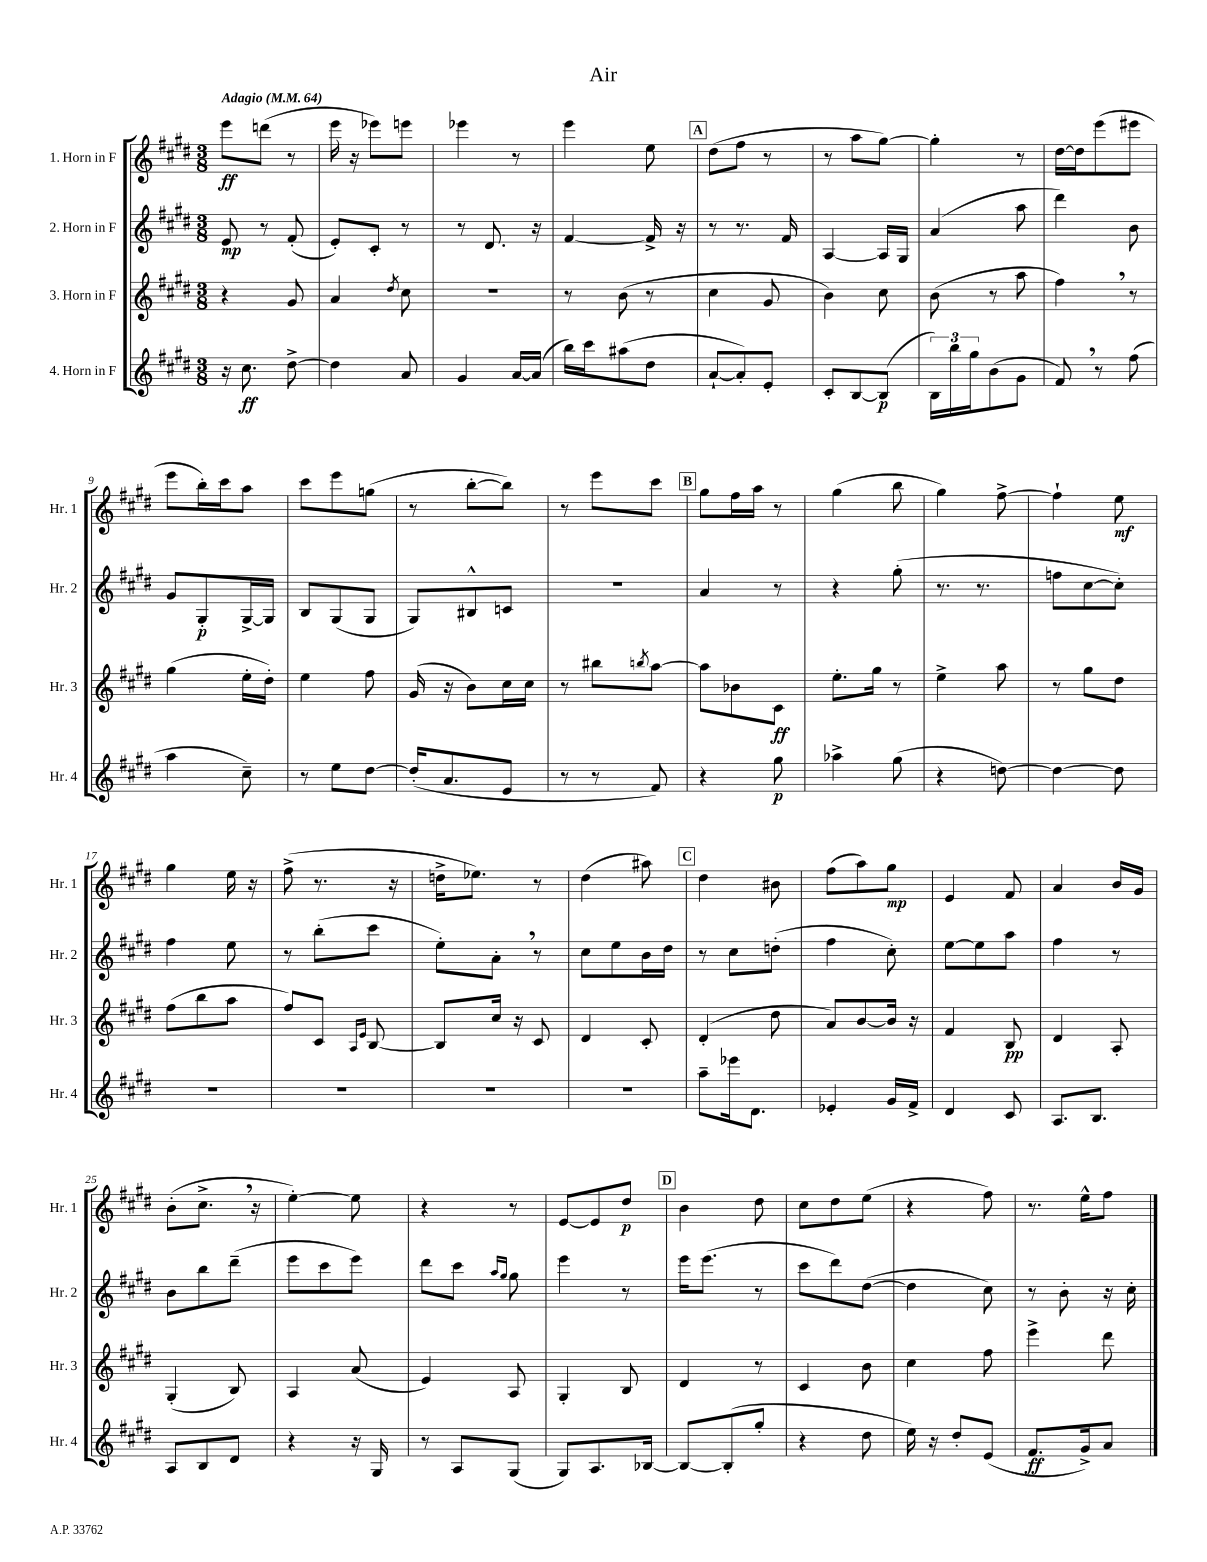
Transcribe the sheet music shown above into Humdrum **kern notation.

**kern	**dynam	**kern	**dynam	**kern	**dynam	**kern	**dynam
*part4	*part4	*part3	*part3	*part2	*part2	*part1	*part1
*staff4	*staff4	*staff3	*staff3	*staff2	*staff2	*staff1	*staff1
*I"4. Horn in F	*	*I"3. Horn in F	*	*I"2. Horn in F	*	*I"1. Horn in F	*
*I'Hr. 4	*	*I'Hr. 3	*	*I'Hr. 2	*	*I'Hr. 1	*
*clefG2	*	*clefG2	*	*clefG2	*	*clefG2	*
*k[f#c#g#d#]	*	*k[f#c#g#d#]	*	*k[f#c#g#d#]	*	*k[f#c#g#d#]	*
*M3/8	*	*M3/8	*	*M3/8	*	*M3/8	*
*MM64	*	*MM64	*	*MM64	*	*MM64	*
=1	=1	=1	=1	=1	=1	=1	=1
!	!	!	!	!	!	!LO:TX:a:B:t=Adagio	!
16r	.	4r	.	8e/	mp	8eee\L	ff
8.cc#\	ff	.	.	.	.	.	.
.	.	.	.	8r	.	(8dddn\J	.
[8dd#^\	.	8g#/	.	(8f#'/	.	8r	.
=2	=2	=2	=2	=2	=2	=2	=2
4dd#\]	.	4a/	.	8e'/L)	.	16eee\	.
.	.	.	.	.	.	16r	.
.	.	.	.	8c#'/J	.	8eee-X\L)	.
.	.	8qdd#/	.	.	.	.	.
8a/	.	8cc#\	.	8r	.	8eeen\J	.
=3	=3	=3	=3	=3	=3	=3	=3
4g#/	.	4.r	.	8r	.	4eee-X\	.
.	.	.	.	8.d#/	.	.	.
[16a/LL	.	.	.	.	.	8r	.
(16a/JJ]	.	.	.	16r	.	.	.
=4	=4	=4	=4	=4	=4	=4	=4
16bb\LL)	.	8r	.	[4f#/	.	4eee\	.
16ccc#\J	.	.	.	.	.	.	.
(8aa#X\	.	(8b\	.	.	.	.	.
8dd#\J	.	8r	.	16f#^/]	.	8ee\	.
.	.	.	.	16r	.	.	.
!!LO:REH:place=s1:t=A
=5	=5	=5	=5	=5	=5	=5	=5
[8a`/L	.	4cc#\	.	8r	.	(8dd#\L	.
8a'/])	.	.	.	8.r	.	8ff#\J	.
8e'/J	.	8g#/	.	.	.	8r	.
.	.	.	.	16f#/	.	.	.
=6	=6	=6	=6	=6	=6	=6	=6
8c#'/L	.	4b\)	.	[4A/	.	8r	.
[8B/	.	.	.	.	.	8aa\L	.
(8B/J]	p	8cc#\	.	16A/LL]	.	[8gg#\J)	.
.	.	.	.	16G#/JJ	.	.	.
=7	=7	=7	=7	=7	=7	=7	=7
24B\LL)	.	(8b\	.	(4a/	.	4gg#'\]	.
24bb\	.	.	.	.	.	.	.
24gg#\J	.	.	.	.	.	.	.
(8b\	.	8r	.	.	.	.	.
8g#\J	.	8aa\	.	8aa\	.	8r	.
=8	=8	=8	=8	=8	=8	=8	=8
8f#,/)	.	4ff#,\)	.	4ddd#\)	.	[16dd#\LL	.
.	.	.	.	.	.	16dd#\J]	.
8r	.	.	.	.	.	(8eee\	.
(8ff#\	.	8r	.	8b\	.	8eee#X\J	.
!!LO:LB:g=z
=9	=9	=9	=9	=9	=9	=9	=9
4aa\	.	(4gg#\	.	8g#/L	.	8eee\L	.
.	.	.	.	8G#'/	p	16bb'\L)	.
.	.	.	.	.	.	16ccc#\J	.
8cc#~\)	.	16ee'\LL	.	[16G#^/L	.	8aa\J	.
.	.	16dd#'\JJ)	.	16G#/JJ]	.	.	.
=10	=10	=10	=10	=10	=10	=10	=10
8r	.	4ee\	.	8B/L	.	8ccc#\L	.
8ee\L	.	.	.	(8G#/	.	8eee\	.
[8dd#\J	.	8ff#\	.	8G#/J	.	(8ggn\J	.
=11	=11	=11	=11	=11	=11	=11	=11
(16dd#'/KL]	.	(16g#/	.	8G#/L)	.	8r	.
8.a/	.	16r	.	.	.	.	.
.	.	8b\L)	.	8B#X^^/	.	[8bb'\L	.
8e/J	.	16cc#\L	.	8cn/J	.	8bb\J])	.
.	.	16cc#\JJ	.	.	.	.	.
=12	=12	=12	=12	=12	=12	=12	=12
8r	.	8r	.	4.r	.	8r	.
8r	.	8bb#X\L	.	.	.	8eee\L	.
.	.	8qbbn/	.	.	.	.	.
8f#/)	.	[8aa\J	.	.	.	8ccc#\J	.
!!LO:REH:place=s1:t=B
=13	=13	=13	=13	=13	=13	=13	=13
4r	.	8aa\L]	.	4a/	.	8gg#\L	.
.	.	8b-X\	.	.	.	16ff#\L	.
.	.	.	.	.	.	16aa\JJ	.
8gg#\	p	8c#\J	ff	8r	.	8r	.
=14	=14	=14	=14	=14	=14	=14	=14
4aa-X^\	.	8.ee'\L	.	4r	.	(4gg#\	.
.	.	16gg#\Jk	.	.	.	.	.
(8gg#\	.	8r	.	(8gg#'\	.	8bb\	.
=15	=15	=15	=15	=15	=15	=15	=15
4r	.	4ee^\	.	8.r	.	4gg#\)	.
.	.	.	.	8.r	.	.	.
[8ddn\)	.	8aa\	.	.	.	[8ff#^\	.
=16	=16	=16	=16	=16	=16	=16	=16
4dd\_	.	8r	.	8ffn\L	.	4ff#`\]	.
.	.	8gg#\L	.	[8cc#\	.	.	.
8dd\]	.	8dd#\J	.	8cc#'\J])	.	8ee\	mf
!!LO:LB:g=z
=17	=17	=17	=17	=17	=17	=17	=17
4.r	.	(8ff#\L	.	4ff#\	.	4gg#\	.
.	.	8bb\	.	.	.	.	.
.	.	8aa\J	.	8ee\	.	16ee\	.
.	.	.	.	.	.	16r	.
=18	=18	=18	=18	=18	=18	=18	=18
4.r	.	8ff#/L)	.	8r	.	(8ff#^\	.
.	.	8c#/J	.	(8bb'\L	.	8.r	.
.	.	16qqA/LL	.	.	.	.	.
.	.	16qqe/JJ	.	.	.	.	.
.	.	[8B/	.	8ccc#\J	.	.	.
.	.	.	.	.	.	16r	.
=19	=19	=19	=19	=19	=19	=19	=19
4.r	.	8B/L]	.	8ee'\L)	.	16ddn^\KL	.
.	.	.	.	.	.	8.ee-X\J)	.
.	.	16cc#/Jk	.	8a',\J	.	.	.
.	.	16r	.	.	.	.	.
.	.	8c#/	.	8r	.	8r	.
=20	=20	=20	=20	=20	=20	=20	=20
4.r	.	4d#/	.	8cc#\L	.	(4dd#\	.
.	.	.	.	8ee\	.	.	.
.	.	8c#'/	.	16b\L	.	8aa#X\)	.
.	.	.	.	16dd#\JJ	.	.	.
!!LO:REH:place=s1:t=C
=21	=21	=21	=21	=21	=21	=21	=21
8aa~\L	.	(4d#'/	.	8r	.	4dd#\	.
16eee-X\k	.	.	.	8cc#\L	.	.	.
8.d#\J	.	.	.	.	.	.	.
.	.	8dd#\	.	(8ddn'\J	.	8b#X\	.
=22	=22	=22	=22	=22	=22	=22	=22
4e-X'/	.	8a/L)	.	4ff#\	.	(8ff#\L	.
.	.	[8b/	.	.	.	8aa\)	.
16g#/LL	.	16b/Jk]	.	8cc#'\)	.	8gg#\J	mp
16f#^/JJ	.	16r	.	.	.	.	.
=23	=23	=23	=23	=23	=23	=23	=23
4d#/	.	4f#/	.	[8ee\L	.	4e/	.
.	.	.	.	8ee\]	.	.	.
8c#/	.	8B/	pp	8aa\J	.	8f#/	.
=24	=24	=24	=24	=24	=24	=24	=24
8.A/L	.	4d#/	.	4ff#\	.	4a/	.
8.B/J	.	.	.	.	.	.	.
.	.	8A'/	.	8r	.	16b/LL	.
.	.	.	.	.	.	16g#/JJ	.
!!LO:LB:g=z
=25	=25	=25	=25	=25	=25	=25	=25
8A/L	.	(4G#'/	.	8b\L	.	(8b'\L	.
8B/	.	.	.	8bb\	.	8.cc#^,\J	.
8d#/J	.	8B/)	.	(8ddd#~\J	.	.	.
.	.	.	.	.	.	16r	.
=26	=26	=26	=26	=26	=26	=26	=26
4r	.	4A/	.	8eee\L	.	[4ee'\)	.
.	.	.	.	8ccc#\	.	.	.
16r	.	(8a/	.	8eee\J)	.	8ee\]	.
16G#/	.	.	.	.	.	.	.
=27	=27	=27	=27	=27	=27	=27	=27
8r	.	4e/)	.	8ddd#\L	.	4r	.
8A/L	.	.	.	8ccc#\J	.	.	.
.	.	.	.	16qqaa/LL	.	.	.
.	.	.	.	16qqgg#/JJ	.	.	.
(8G#/J	.	8A/	.	8gg#\	.	8r	.
=28	=28	=28	=28	=28	=28	=28	=28
8G#/L)	.	4G#'/	.	4eee\	.	[8e/L	.
8.A/	.	.	.	.	.	8e/]	.
.	.	8B/	.	8r	.	8dd#/J	p
[16B-X/Jk	.	.	.	.	.	.	.
!!LO:REH:place=s1:t=D
=29	=29	=29	=29	=29	=29	=29	=29
8B-/L_	.	4d#/	.	16eee\KL	.	4b\	.
.	.	.	.	(8.eee\J	.	.	.
(8B-'/]	.	.	.	.	.	.	.
8gg#'/J	.	8r	.	8r	.	8dd#\	.
=30	=30	=30	=30	=30	=30	=30	=30
4r	.	4c#/	.	8ccc#\L	.	8cc#\L	.
.	.	.	.	8ddd#\)	.	8dd#\	.
8dd#\	.	8b\	.	([8dd#\J	.	(8ee\J	.
=31	=31	=31	=31	=31	=31	=31	=31
16ee\)	.	4cc#\	.	4dd#\]	.	4r	.
16r	.	.	.	.	.	.	.
8dd#'/L	.	.	.	.	.	.	.
(8e/J	.	8ff#\	.	8cc#\)	.	8ff#\)	.
=32	=32	=32	=32	=32	=32	=32	=32
8.f#/L	ff	4eee^\	.	8r	.	8.r	.
.	.	.	.	8b'\	.	.	.
16g#^/k)	.	.	.	.	.	16ee^^\KL	.
8a/J	.	8ddd#\	.	16r	.	8ff#\J	.
.	.	.	.	16cc#'\	.	.	.
==	==	==	==	==	==	==	==
*-	*-	*-	*-	*-	*-	*-	*-
